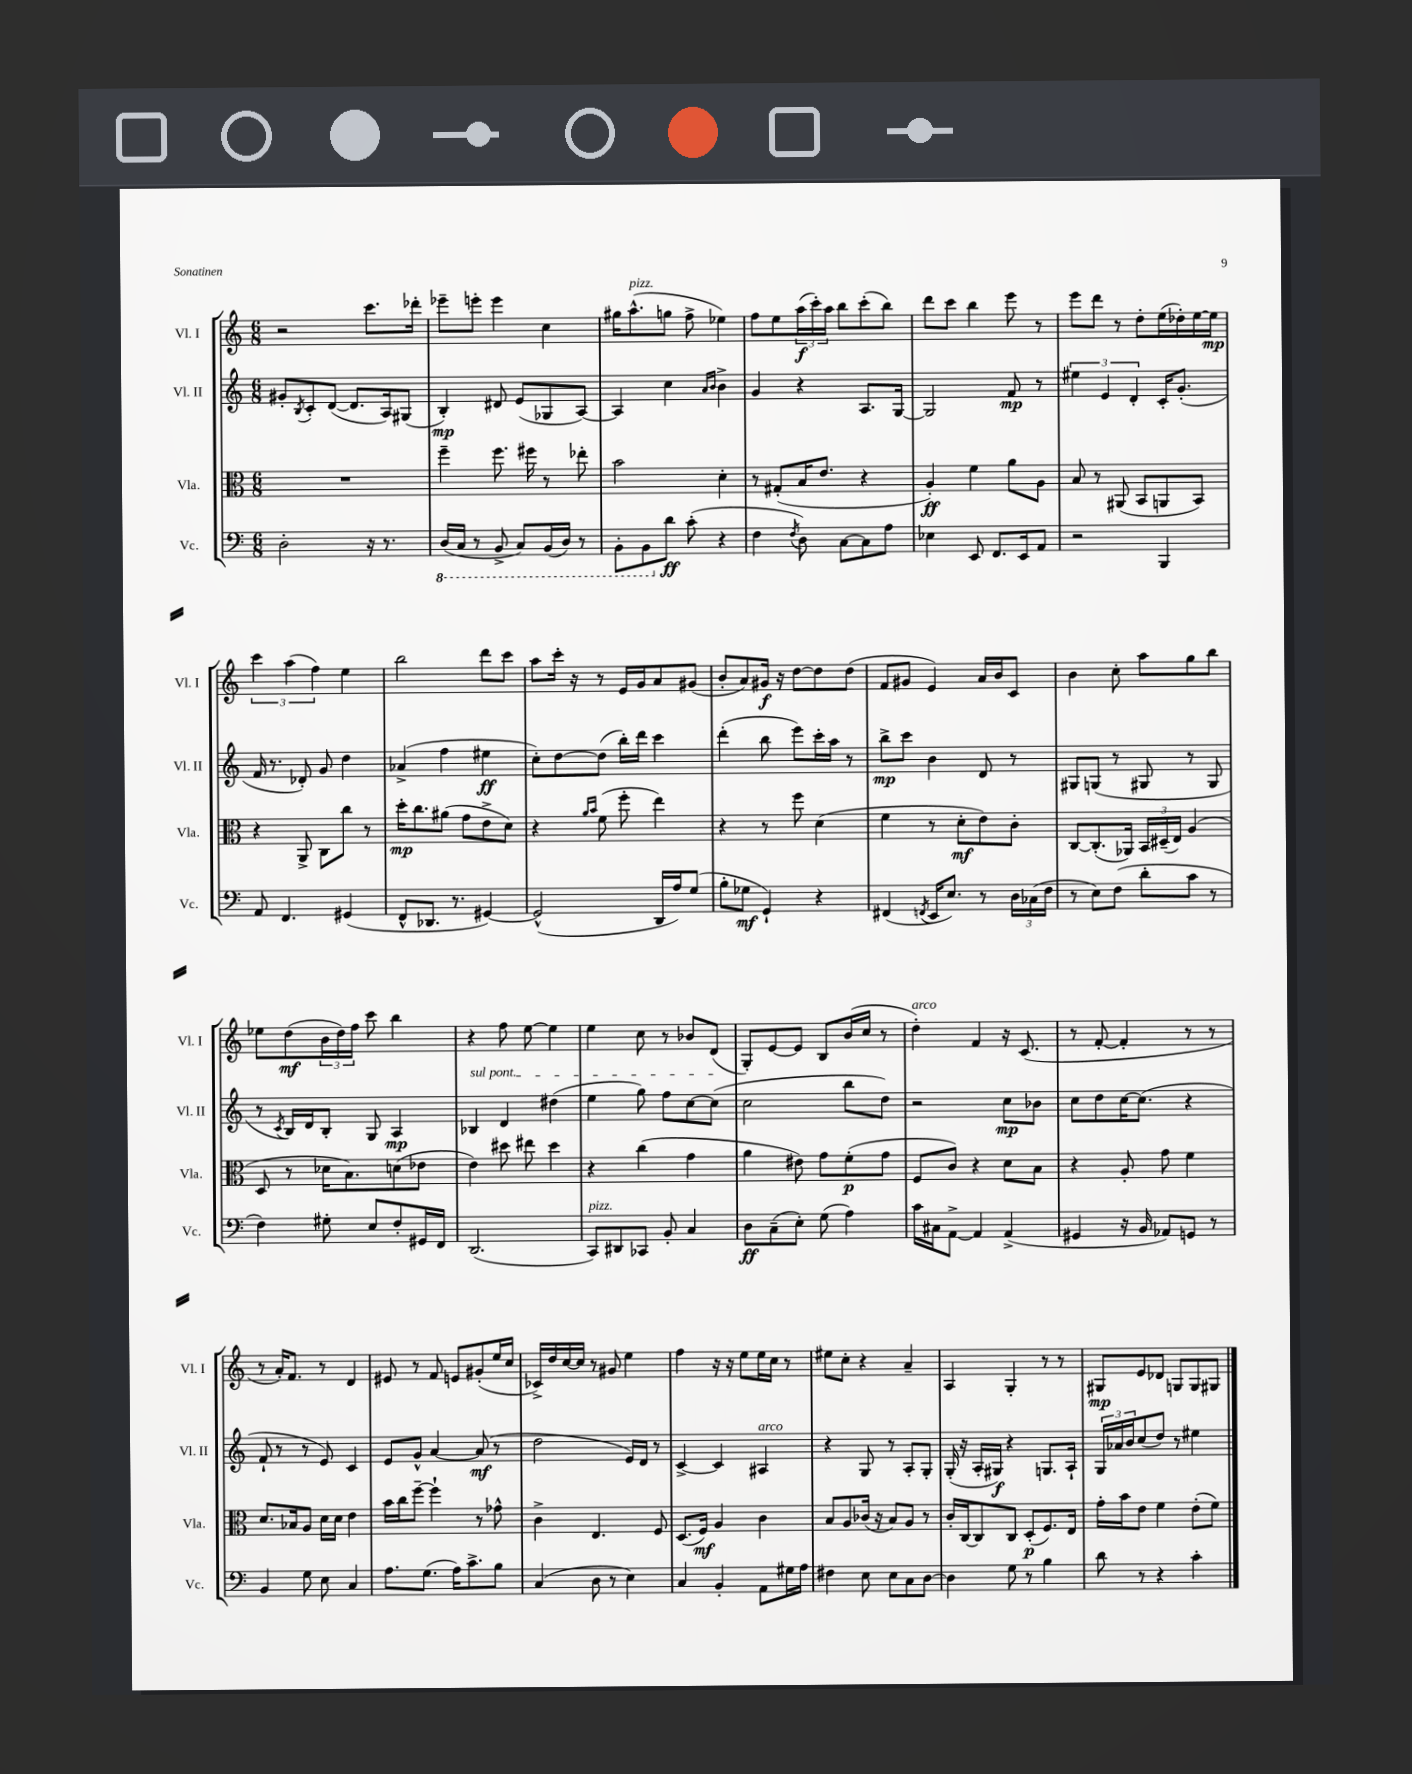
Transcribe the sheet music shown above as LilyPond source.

<<
\new StaffGroup <<
\new Staff = "s0" \with { instrumentName = "Vl. I" shortInstrumentName = "Vl. I" } {
    \clef treble \key c \major \numericTimeSignature \time 6/8
    r2 c'''8. des'''16-. |
    ees'''8-- e'''8-. e'''4 c''4 |
    gis''16 a''8.-^^\markup { \italic "pizz." }( g''8 f''8-> ees''4) |
    f''8 e''8 \tuplet 3/2 { a''16\f( c'''16-.) a''16 } b''8 c'''8-.( b''8) |
    d'''8 c'''8 b''4 e'''8 r8 |
    e'''8 d'''8 r8 d''8-. e''16( des''16-.) e''16~ e''16\mp |
    \tuplet 3/2 { c'''4 a''4( f''4) } e''4 |
    b''2 d'''8 c'''8 |
    a''8 c'''16-. r16 r8 e'16 g'16 a'8 gis'8( |
    b'8-. a'8) gis'16\f r16 d''8~ d''8 d''8( |
    f'8 gis'8 e'4) a'16 b'16 c'8 |
    b'4 c''8-. a''8 g''8 b''8 |
    ees''8 d''8\mf( \tuplet 3/2 { b'16 d''16) f''16 } c'''8 b''4 |
    r4 f''8 e''8~ e''4 |
    e''4 c''8 r8 bes'8 d'8( |
    g8-.) e'8~ e'8 b8 b'16( c''16 r8 |
    d''4-.^\markup { \italic "arco" }) f'4 r16 c'8.( |
    r8 f'8~-. f'4-. r8 r8 |
    r8 a'16-.) f'8. r8 d'4 |
    eis'8 r8 f'8 e'8 gis'8-.( e''16 c''16 |
    ces'16->) d''16 c''16~ c''16 r8 gis'8 e''4 |
    f''4 r16 r16 e''8 e''16 c''16 r8 |
    eis''8 c''8-. r4 a'4-- |
    a4 g4-. r8 r8 |
    gis8\mp e'8 des'8 g8 g8 gis8 \bar "|." |
}
\new Staff = "s1" \with { instrumentName = "Vl. II" shortInstrumentName = "Vl. II" } {
    \clef treble \key c \major \numericTimeSignature \time 6/8
    gis'8-. \acciaccatura { b8 } c'8-. d'8~( d'8. a16) gis8( |
    b4-.\mp) dis'8 e'8( ges8 a8~) |
    a4 c''4 \grace { a'16 b'16 } b'4-> |
    g'4 r4 a8. g16~ |
    g2 f'8\mp r8 |
    \tuplet 3/2 { eis''4 e'4 d'4-. } c'16-. g'8.-.( |
    f'16 r8. des'8-.) g'8 d''4 |
    aes'4->( f''4 eis''4\ff |
    c''8-.) d''8~ d''8( b''16-.) d'''16 c'''4 |
    d'''4-.( b''8 e'''8) c'''16-. a''16 r8 |
    b''8->\mp c'''8 b'4 d'8 r8 |
    gis8 g8( r8 gis8 r8 gis8 |
    r8 \acciaccatura { c'8 } b16) d'16 b8-. g8 a4\mp |
    \once \override TextSpanner.bound-details.left.text = \markup { \italic "sul pont." } bes4\startTextSpan d'4 dis''4( |
    e''4 g''8) f''8 c''8~ c''8\stopTextSpan( |
    c''2 b''8 d''8) |
    r2 c''8\mp bes'8 |
    c''8 d''8 c''16~ c''8.( r4 |
    f'8-! r8 r8 e'8) c'4 |
    e'8 g'8-^ a'4~ a'8\mf( r8 |
    d''2 e'16) d'16 r8 |
    c'4~-> c'4 ais4^\markup { \italic "arco" } |
    r4 g8 r8 a8-. g8-. |
    g16-.( r16 a16-. gis16\f) r4 g8. a16-! |
    \tuplet 3/2 { g16 aes'16 b'16 } c''8( d''8) r8 eis''4 \bar "|." |
}
\new Staff = "s2" \with { instrumentName = "Vla." shortInstrumentName = "Vla." } {
    \clef alto \key c \major \numericTimeSignature \time 6/8
    R2. |
    f''4-- f''8. fis''16 r8 ees''8-. |
    b'2 d'4-. |
    r8 gis8-.( b16 e'8. r4 |
    a4-.\ff) f'4 a'8 a8 |
    b8 r8 ais,8( b,8 a,8 b,8) |
    r4 a,8-> c8 c''8 r8 |
    d''16-.\mp c''8. ais'8( g'8 e'8-> d'8) |
    r4 \grace { a'16 b'16 } f'8( f''8-. e''4) |
    r4 r8 f''8 d'4( |
    f'4 r8 d'8-.\mf e'8) c'8-. |
    c8~ c8.-.( aes,16) \tuplet 3/2 { b,16 dis16--( e16) } a4( |
    d8 r8 des'16 b8.) d'8( ees'8 |
    e'4) dis''8 eis''8 dis''4 |
    r4 c''4( g'4 |
    a'4 eis'8) g'8 f'8-.\p( g'8 |
    f8 c'8) r4 d'8 b8 |
    r4 a8-. g'8 f'4 |
    d'8. bes16 a8 d'16 d'16 e'4 |
    b'16 c''16 f''8~-- f''4-! r8 ges'8-^ |
    c'4-> e4. f8 |
    d8.( f16\mf) a4 c'4 |
    b8 a8 ces'16( r16 b8) a8 r8 |
    c'16-. c16~ c8 c8 d8-.\p( f8.) e16 |
    g'16-. b'16 e'8 f'4 e'8-.( f'8) \bar "|." |
}
\new Staff = "s3" \with { instrumentName = "Vc." shortInstrumentName = "Vc." } {
    \clef bass \key c \major \numericTimeSignature \time 6/8
    d2-. r16 r8. |
    \ottava #-1 d,16( c,16 r8 b,,8-> c,8) b,,16( d,16) r8 |
    b,,8-. b,,8 \ottava #0 d'8\ff c'8-.( r4 |
    f4 \acciaccatura { f8 } d8) c8~ c8 a8 |
    ees4 e,8 f,8. e,16 a,8 |
    r2 b,,4 |
    a,8 f,4. gis,4( |
    f,8-^ des,8. r8. gis,4~) |
    gis,2-^( d,16 a16) g8( |
    b8-. ges8\mf g,4-!) r4 |
    fis,4( \acciaccatura { f,8 } e,16 e8.) r8 \tuplet 3/2 { d16 ces16( f16 } |
    r8 e8) f8( d'8-. c'8 r8 |
    f4) gis8-. e8 f8-. gis,16 f,16 |
    d,2.( |
    c,8^\markup { \italic "pizz." }) dis,8 ces,8 b,8-. c4 |
    d8\ff c8--( e8-.) g8( a4) |
    c'16 cis16 a,8~-> a,4 a,4->( |
    gis,4 r16 b,16 aes,8) g,8 r8 |
    b,4 g8 e8 c4 |
    a8. g8.( a16) c'8.-> b8 |
    c4( d8 r8 e4) |
    c4 b,4-. a,8 gis16 a16 |
    fis4 e8 e8 c8 d8~ |
    d4 g8 r8 b4 |
    d'8 r8 r4 c'4-. \bar "|." |
}
>>
>>
\layout { \context { \Score \remove "Bar_number_engraver" } }
